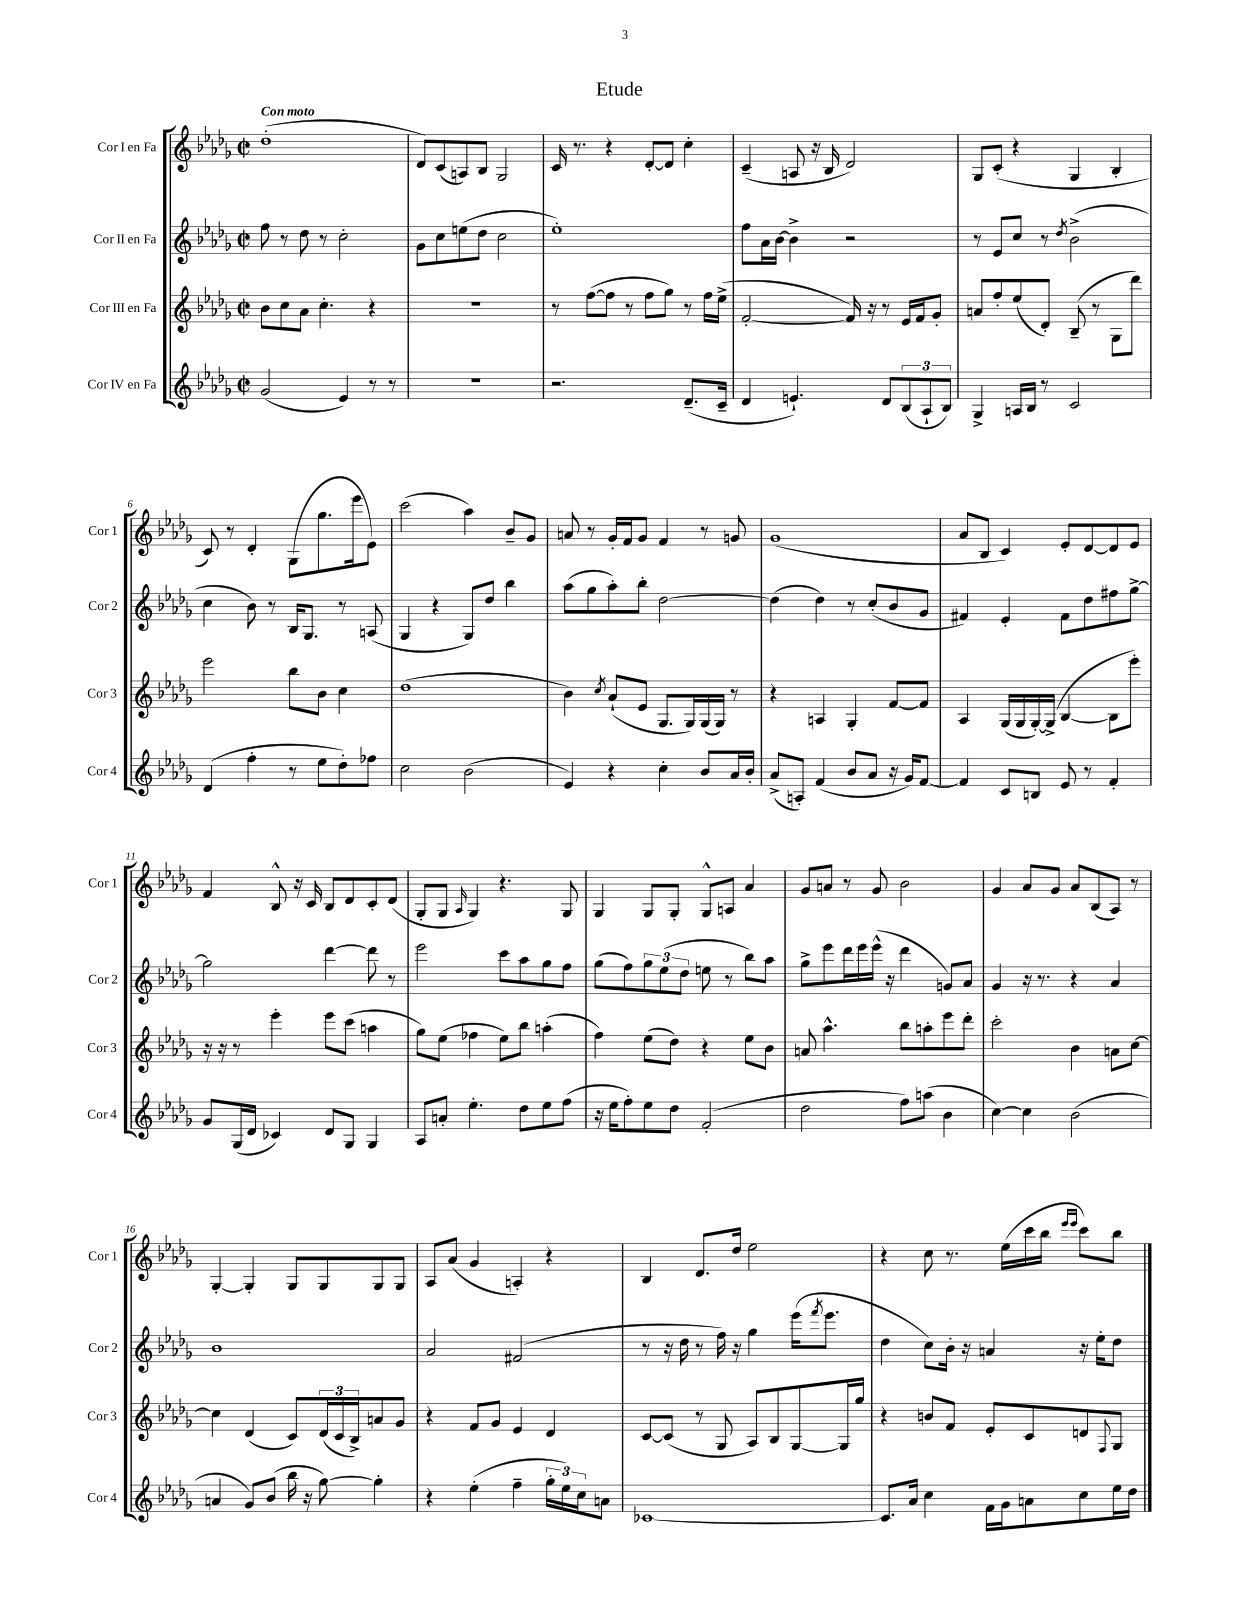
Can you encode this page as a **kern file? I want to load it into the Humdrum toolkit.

**kern	**kern	**kern	**kern
*staff4	*staff3	*staff2	*staff1
*clefG2	*clefG2	*clefG2	*clefG2
*k[b-e-a-d-g-]	*k[b-e-a-d-g-]	*k[b-e-a-d-g-]	*k[b-e-a-d-g-]
*M2/2	*M2/2	*M2/2	*M2/2
*met(c|)	*met(c|)	*met(c|)	*met(c|)
(2g-/	8b-\L	8ff\	(1dd-'
.	8cc\	8r	.
.	8a-\J	8dd-\	.
.	4.cc'\	8r	.
4e-/)	.	2cc'\	.
8r	4r	.	.
8r	.	.	.
=	=	=	=
1r	1r	8g-\L	8d-/L)
.	.	8cc\	(8c/
.	.	(8ee\	8A/)
.	.	8dd-\J	8B-/J
.	.	2cc\	2G-/
=	=	=	=
2.r	8r	1ee-')	16c/
.	.	.	8.r
.	([8ff\L	.	.
.	8ff\]J	.	4r
.	8r	.	.
.	8ff\L	.	[8d-'/L
.	8gg-\J)	.	8d-/]J
(8.d-~/L	8r	.	4cc'\
.	16ff\LL	.	.
16c~/Jk	(16ee-^\JJ	.	.
=	=	=	=
4d-/	[2f'/	8ff\L	(4c~/
.	.	16a-\L	.
.	.	[16b-\JJ	.
4.e`/)	.	4b-^\]	8A/
.	.	.	16r
.	.	.	16B-/
.	16f/])	2r	2d-/)
.	16r	.	.
8d-/L	8r	.	.
(12B-/	16e-/LL	.	.
.	16f/J	.	.
12A-`/	.	.	.
.	8g-'/J	.	.
12B-/J)	.	.	.
=	=	=	=
4G-^/	8a/L	8r	8G-/L
.	8ff'/	8e-/L	(8c'/J
16A/LL	(8ee-/	8cc/J	4r
16B-/JJ	.	.	.
8r	8d-'/J)	8r	.
.	.	8qdd-/	.
2c/	(8B-~/	(2b-^\	4G-/
.	8r	.	.
.	8G-\L	.	4B-'/
.	8ddd-\J)	.	.
=	=	=	=
(4d-/	2eee-\	4cc\	8c/)
.	.	.	8r
4ff'\	.	8b-\)	4d-'/
.	.	8r	.
8r	8bb-\L	16B-/LK	(8G-\L
.	.	8.G-/J	.
8ee-\L	8b-\J	.	8.gg-\
8dd-'\)	4cc\	8r	.
.	.	.	16eee-\k
8ff-\J	.	(8A/	8e-\J)
=	=	=	=
2cc\	(1dd-	4G-/	(2ccc\
.	.	4r	.
(2b-\	.	8G-/L)	4aa-\)
.	.	8dd-/J	.
.	.	4bb-\	8b-~/L
.	.	.	8g-/J
=	=	=	=
4e-/)	4b-\)	(8aa-\L	8a/
.	.	8gg-\	8r
.	8qcc/	.	.
4r	(8a-`/L	8aa-'\)	16g-'/LL
.	.	.	16f/J
.	8e-/J	8bb-'\J	8g-/J
4cc'\	8.G-/L	[2dd-\	4f/
.	16G-/L)	.	.
8b-/L	(16G-/	.	8r
.	16G-/JJ)	.	.
16a-/L	8r	.	8g/
16b-'/JJ	.	.	.
=	=	=	=
(8a-^/L	4r	(4dd-\]	(1g-
8A'/J)	.	.	.
(4f/	4A/	4dd-\)	.
8b-/L	4G-'/	8r	.
8a-/J	.	(8cc'/L	.
16r	[8f/L	8b-/	.
16g-/LK)	.	.	.
[8f/J	8f/]J	8g-/J	.
=	=	=	=
4f/]	4A-/	4f#/)	8a-/L
.	.	.	8B-/J
8c/L	(16G-/LL	4e-'/	4c/)
.	16G-/	.	.
8B/J	[16G-'/)	.	.
.	(16G-^/]JJ	.	.
8e-/	[4B-/	8f#\L	8e-'/L
8r	.	8dd-\	[8d-/
4f'/	8B-\]L	8ff#\	8d-/]
.	8eee-'\J)	[8gg-^\J	8e-/J
=	=	=	=
8g-/L	16r	2gg-\]	4f/
.	16r	.	.
(16G-/L	8r	.	.
16d-/JJ	.	.	.
4c-/)	4eee-'\	.	8B-^^/
.	.	.	16r
.	.	.	16c/
8d-/L	8eee-\L	[4ddd-\	8B-/L
8G-/J	(8ccc\J	.	8d-/
4G-/	4aa\	8ddd-\]	8c'/
.	.	8r	(8d-/J
=	=	=	=
8A-/L	8gg-\L)	2eee-\	8G-'/L
8a'/J	(8ee-\J	.	8G-/J
.	.	.	16qqA-/
4.ee-'\	4ff-\	.	4G-/)
.	8ee-\L)	8ccc\L	4.r
8dd-\L	8bb-\J	8aa-\	.
8ee-\	(4aa'\	8gg-\	.
(8ff\J	.	8ff\J	8G-/
=	=	=	=
16r	4ff\)	(8gg-\L	4G-/
16ee-\LK	.	.	.
8ff'\)	.	8ff\)	.
8ee-\	(8ee-\L	12gg-\	8G-/L
.	.	(12ee-\	.
8dd-\J	8dd-\J)	.	8G-'/J
.	.	12dd-\J	.
(2f'/	4r	8ee\	8G-^^/L
.	.	8r	8A/J
.	8ee-\L	8bb-\L)	4a-/
.	8b-\J	8aa-\J	.
=	=	=	=
2dd-\	8a/	8gg-^\L	8g-/L
.	4.aa-^^\	8eee-\	8a/J
.	.	16ddd-\L	8r
.	.	16eee-\	.
.	.	(16eee-^^\JJ	8g-/
.	.	16r	.
8ff\L)	8bb-\L	4ddd-\	2b-\
(8aa\J	8aa'\	.	.
4b-\	8eee-\	8g/L)	.
.	8ddd-'\J	8a-/J	.
=	=	=	=
[4cc\)	2ccc'\	4g-/	4g-/
4cc\]	.	16r	8a-/L
.	.	8.r	.
.	.	.	8g-/J
(2b-\	4b-\	4r	8a-/L
.	.	.	(8B-/
.	8a\L	4a-/	8A-/J)
.	[8cc\J	.	8r
=	=	=	=
4a/	4cc\]	1b-	[4G-'/
8g-/L)	(4d-/	.	4G-'/]
(8b-/J	.	.	.
16bb-\	8c/L)	.	8G-/L
16r	.	.	.
[8gg-\)	(24d-/L	.	8G-/
.	24c/	.	.
.	24B-^/J)	.	.
4gg-'\]	8a/	.	8G-/
.	8g-/J	.	8G-/J
=	=	=	=
4r	4r	2a-/	8A-/L
.	.	.	(8a-/J
(4ee-'\	8f/L	.	4g-/
.	8g-/J	.	.
4ff~\	4e-/	(2f#/	4A'/)
24gg-'\LL	4d-/	.	4r
24ee-\)	.	.	.
24cc\J	.	.	.
8a\J	.	.	.
=	=	=	=
[1c-	[8c/L	8r	4B-/
.	(8c/]J	16r	.
.	.	16dd-\	.
.	8r	8r	8.d-/L
.	8G-/	16ff\)	.
.	.	16r	16dd-/Jk
.	8A-/L)	4gg-\	2ee-\
.	8B-/	.	.
.	[8G-/	(16eee-\LK	.
.	.	8qfff/	.
.	.	8.eee-\J	.
.	16G-/]L	.	.
.	16gg-/JJ	.	.
=	=	=	=
8.c-/]L	4r	4dd-\	4r
16a-/Jk	.	.	.
4cc\	8b/L	8cc\L)	8cc\
.	8f/J	16b-'\Jk	8.r
.	.	16r	.
16f\LL	8e-'/L	4a/	.
16g-\J	.	.	(16ee-\LL
8a\	8c/	.	16ccc\
.	.	.	16bb-\JJ
.	.	.	16qqeee-/LL
.	.	.	16qqeee-/JJ
8cc\	8d/	16r	8ccc\L)
.	.	16ee-'\LK	.
.	8qqF/	.	.
16ee-\L	8G-/J	8dd-\J	8bb-\J
16dd-\JJ	.	.	.
==	==	==	==
*-	*-	*-	*-
